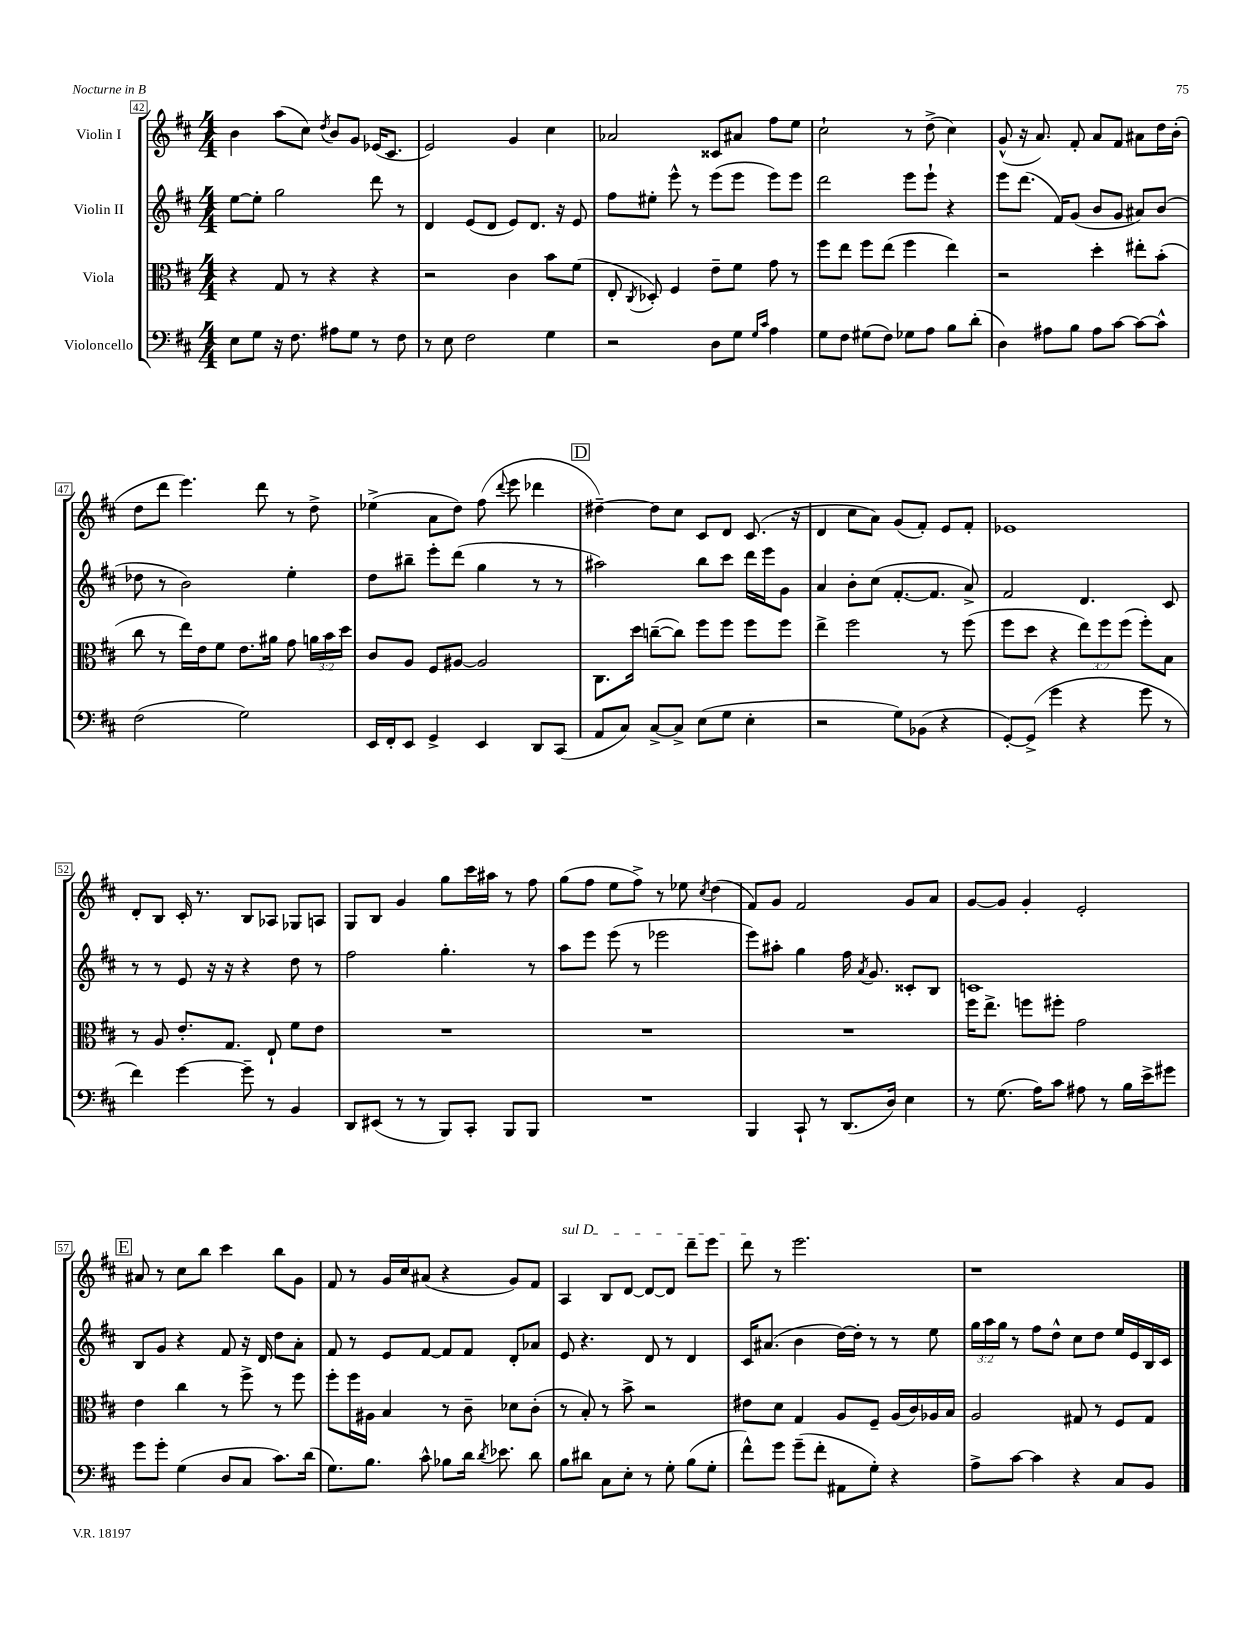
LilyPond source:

<<
\new StaffGroup <<
\new Staff = "s0" \with { instrumentName = "Violin I" } {
    \clef treble \key d \major \numericTimeSignature \time 4/4
    \autoBeamOff b'4 a''8[( cis''8]) \acciaccatura { d''8 } b'8[ g'8] ees'16[( cis'8.] |
    e'2) g'4 cis''4 |
    aes'2 cisis'8[ ais'8] fis''8[ e''8] |
    cis''2-! r8 d''8->( cis''4) |
    g'8-^( r16 a'8.) fis'8-. a'8[ fis'8] ais'8[ d''16 b'16]-.( |
    d''8[ d'''8] e'''4.) d'''8 r8 d''8-> |
    ees''4->( a'8[ d''8]) fis''8( \appoggiatura { d'''8 } e'''8 des'''4 |
    \mark \markup { \box "D" } dis''4~--) dis''8[ cis''8] cis'8[ d'8] cis'8.( r16 |
    d'4 cis''8[ a'8]) g'8[( fis'8]-.) e'8[ fis'8]-. |
    ees'1 |
    d'8[-. b8] cis'16-. r8. b8[ aes8] ges8[ a8] |
    g8[ b8] g'4 g''8[ cis'''16 ais''16] r8 fis''8 |
    g''8[( fis''8] e''8[ fis''8]->) r8 ees''8 \acciaccatura { cis''8 } d''4( |
    fis'8[) g'8] fis'2 g'8[ a'8] |
    g'8[~ g'8] g'4-. e'2-. |
    \mark \markup { \box "E" } ais'8 r8 cis''8[ b''8] cis'''4 b''8[ g'8] |
    fis'8 r8 g'16[ cis''16 ais'8]( r4 g'8[) fis'8] |
    \once \override TextSpanner.bound-details.left.text = \markup { \italic "sul D" } a4\startTextSpan b8[ d'8]~ d'8[~ d'8] d'''8[-- e'''8] |
    d'''8\stopTextSpan r8 e'''2. |
    r1 \bar "|." |
}
\new Staff = "s1" \with { instrumentName = "Violin II" } {
    \clef treble \key d \major \numericTimeSignature \time 4/4 \override Staff.TupletNumber.text = #tuplet-number::calc-fraction-text
    \autoBeamOff e''8[~ e''8]-. g''2 d'''8 r8 |
    d'4 e'8[( d'8] e'8[) d'8.] r16 e'8 |
    fis''8[ eis''8]-. e'''8-^ r8 e'''8[( e'''8] e'''8[) e'''8] |
    d'''2 e'''8[ e'''8]-! r4 |
    e'''8[ d'''8.]( fis'16[) g'8]( b'8[ g'8] ais'8[) b'8]( |
    des''8 r8 b'2) e''4-. |
    d''8[ bis''8]-- e'''8[-. d'''8]( g''4 r8 r8 |
    \mark \markup { \box "D" } ais''2) b''8[ cis'''8] d'''16[ e'''16 g'8] |
    a'4 b'8[-. cis''8]( fis'8.[~-. fis'8.] a'8->) |
    fis'2 d'4. cis'8 |
    r8 r8 e'8 r16 r16 r4 d''8 r8 |
    fis''2 g''4.-. r8 |
    a''8[ e'''8] e'''8( r8 ees'''2 |
    e'''8[) ais''8]-. g''4 fis''16 \acciaccatura { a'8 } g'8. cisis'8[-. b8] |
    c'1 |
    \mark \markup { \box "E" } b8[ g'8] r4 fis'8 r16 d'16 d''8[ a'8]-. |
    fis'8 r8 e'8[ fis'8]~ fis'8[ fis'8] d'8[-. aes'8] |
    e'8 r4. d'8 r8 d'4 |
    cis'16[ ais'8.]( b'4 d''16[~) d''16]-. r8 r8 e''8 |
    \tuplet 3/2 { g''16[ a''16 g''16] } r8 fis''8[ d''8]-^ cis''8[ d''8] e''16[ e'16 b16 cis'16] \bar "|." |
}
\new Staff = "s2" \with { instrumentName = "Viola" } {
    \clef alto \key d \major \numericTimeSignature \time 4/4 \override Staff.TupletNumber.text = #tuplet-number::calc-fraction-text
    \autoBeamOff r4 g8 r8 r4 r4 |
    r2 cis'4 b'8[ fis'8]( |
    e8-. \acciaccatura { cis8 } des8-.) fis4 e'8[-- fis'8] g'8 r8 |
    fis''8[ e''8] fis''8[ e''8]( fis''4 e''4) |
    r2 d''4-. eis''8[-. b'8]-.( |
    cis''8 r8 e''16[) e'16 fis'8] e'8.[ ais'16] g'8 \tuplet 3/2 { a'16[ b'16 d''16] } |
    cis'8[ a8] fis8[ ais8]~ ais2 |
    \mark \markup { \box "D" } cis8.[ d''16] c''8[~--( c''8]) fis''8[ fis''8] fis''8[ fis''8] |
    e''4-> fis''2 r8 fis''8( |
    fis''8[ d''8] r4 \tuplet 3/2 { e''8[) fis''8 fis''8]( } fis''8[-.) b8] |
    r8 a8 e'8.[-. g8.] e8-! fis'8[ e'8] |
    R1 |
    R1 |
    R1 |
    fis''16[ e''8.]-> f''8[ fis''8]-. g'2 |
    \mark \markup { \box "E" } e'4 cis''4 r8 fis''8-> r8 fis''8 |
    fis''8[-. fis''16 ais16] b4 r8 cis'8-- des'8[ cis'8]-.( |
    r8 b8-.) r8 b'8-> r2 |
    eis'8[ d'8] g4 a8[ fis8]-- a16[( cis'16) aes16 b16] |
    a2 gis8 r8 fis8[ gis8] \bar "|." |
}
\new Staff = "s3" \with { instrumentName = "Violoncello" } {
    \clef bass \key d \major \numericTimeSignature \time 4/4
    \autoBeamOff e8[ g8] r16 fis8. ais8[ g8] r8 fis8 |
    r8 e8 fis2 g4 |
    r2 d8[ g8] \grace { g16[ cis'16] } a4 |
    g8[ fis8] gis8[( fis8]) ges8[ a8] b8[ d'8]-.( |
    d4) ais8[ b8] ais8[ cis'8]~ cis'8[~ cis'8]-^ |
    fis2( g2) |
    e,16[ fis,16-. e,8] g,4-> e,4 d,8[ cis,8]( |
    \mark \markup { \box "D" } a,8[ cis8]) cis8[~-> cis8]-> e8[( g8] e4-. |
    r2 g8[) bes,8]( r4 |
    g,8[~-.) g,8]->( g'4 r4 g'8 r8 |
    fis'4) g'4~ g'8-- r8 b,4 |
    d,8[ eis,8]( r8 r8 b,,8[) cis,8]-. b,,8[ b,,8] |
    R1 |
    b,,4 cis,8-! r8 d,8.[( d16]) e4 |
    r8 g8.( a16[) cis'8] ais8 r8 b16[ e'16-> gis'8] |
    \mark \markup { \box "E" } g'8[ g'8]-. g4( d8[ cis8] cis'8.[) d'16]( |
    g8.[) b8.] cis'8-^ bes8[ d'16] \acciaccatura { d'8 } ees'8. d'8 |
    b8[ dis'8] cis8[ e8]-. r8 g8-. b8[( g8]-. |
    fis'8[-^) g'8] g'8[--( fis'8]-. ais,8[ g8]-.) r4 |
    a8[-> cis'8]~ cis'4 r4 cis8[ b,8] \bar "|." |
}
>>
>>
\layout { \context { \Score currentBarNumber = #42 \override BarNumber.stencil = #(make-stencil-boxer 0.1 0.3 ly:text-interface::print) } }
